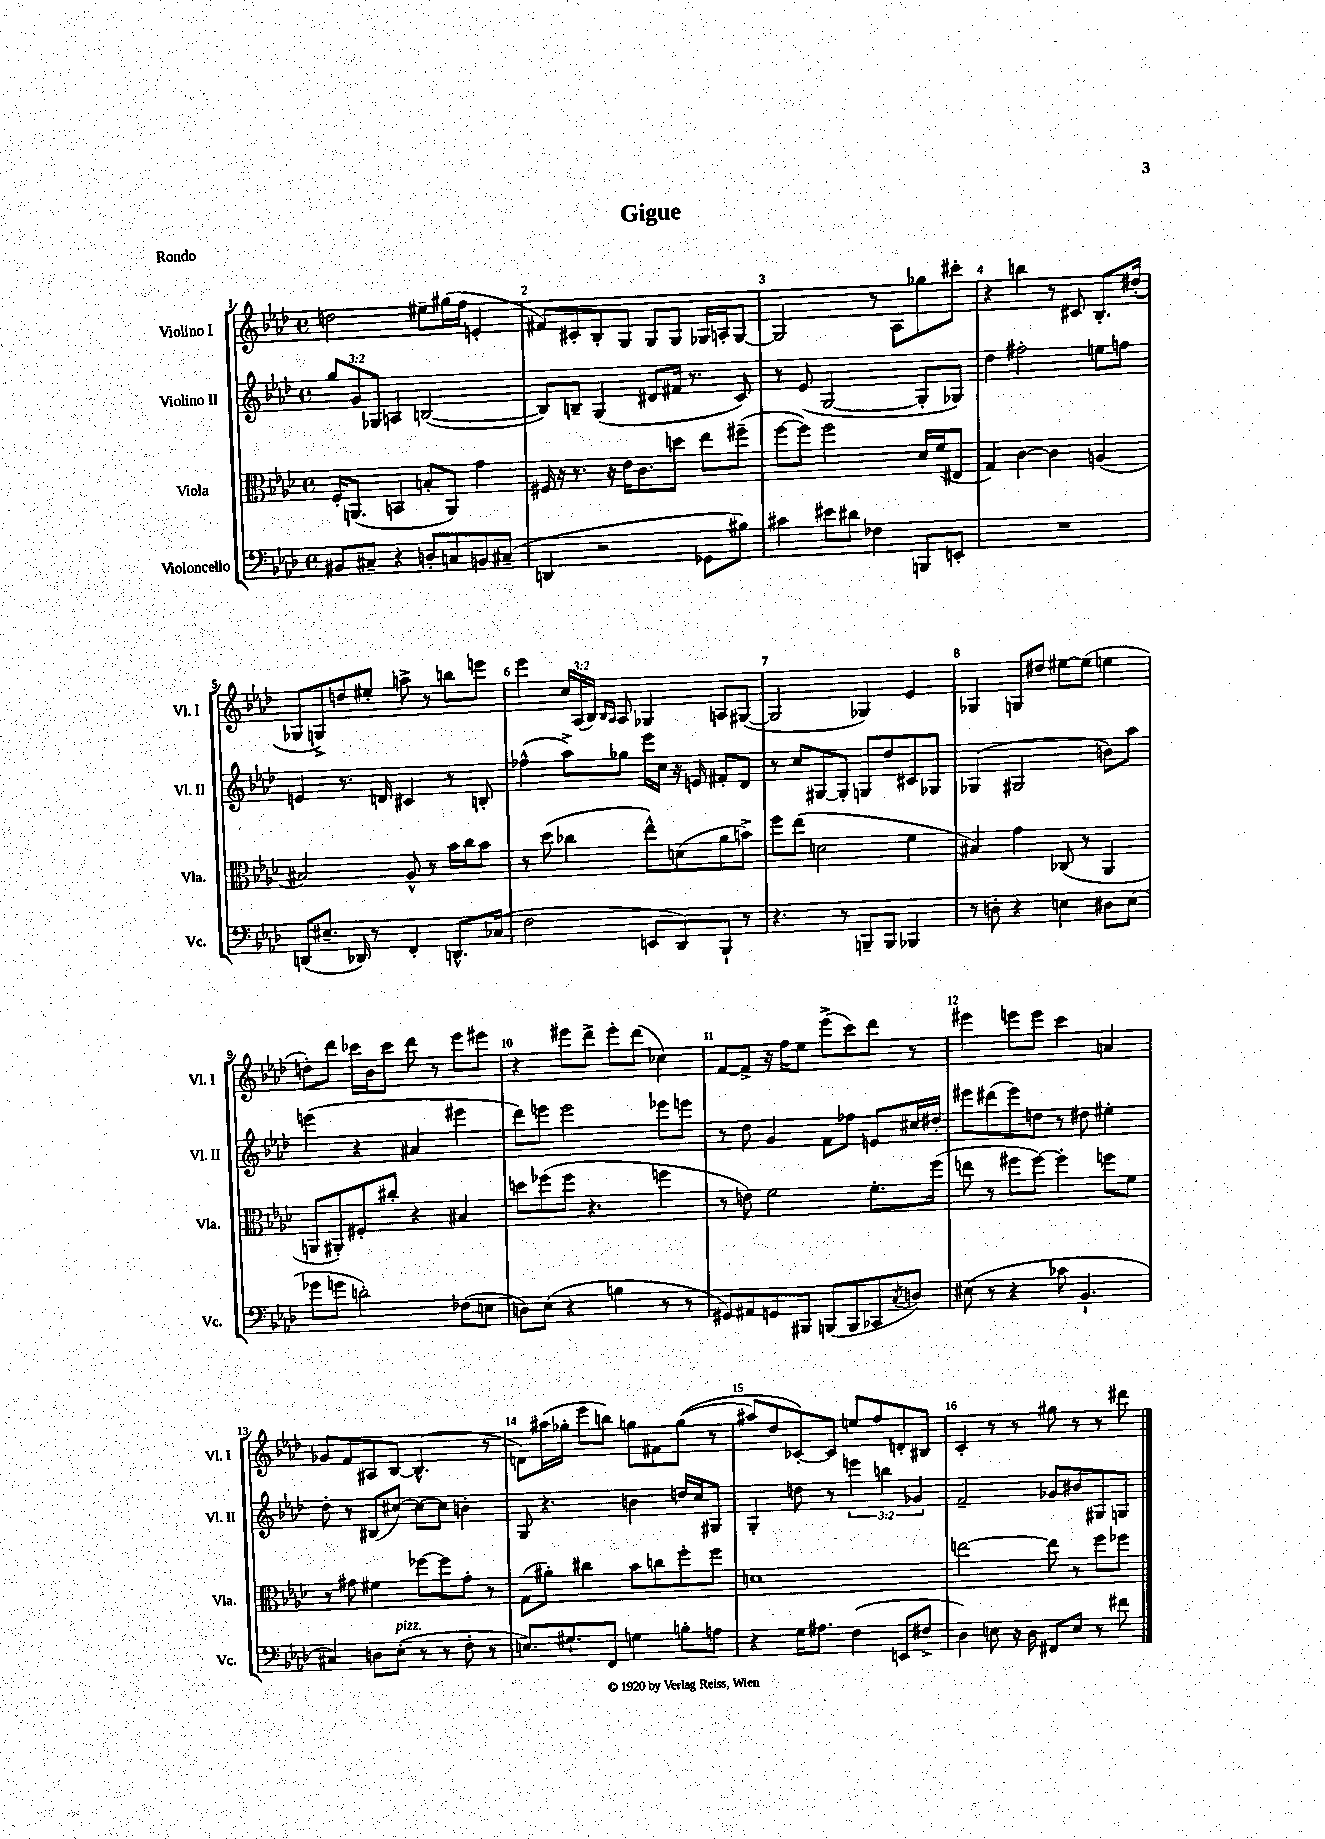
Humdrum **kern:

**kern	**kern	**kern	**kern
*part4	*part3	*part2	*part1
*staff4	*staff3	*staff2	*staff1
*I"Violoncello	*I"Viola	*I"Violino II	*I"Violino I
*I'Vc.	*I'Vla.	*I'Vl. II	*I'Vl. I
*clefF4	*clefC3	*clefG2	*clefG2
*k[b-e-a-d-]	*k[b-e-a-d-]	*k[b-e-a-d-]	*k[b-e-a-d-]
*M4/4	*M4/4	*M4/4	*M4/4
*met(c)	*met(c)	*met(c)	*met(c)
=1	=1	=1	=1
8BB#X/L	16F'/KL	12gg/L	2ddn\
.	(8.AAn/J	.	.
.	.	12g/	.
8C#X~/J	.	.	.
.	.	12G-X/J	.
4r	4BBn/	4An/	.
8Dn'/L	8Bn'/L	([2Bn/	8ee#X~\L
8Cn/	8AA/J)	.	(16gg#X\L
.	.	.	16ff\JJ
8BBn/	4g\	.	4en'/
(8C#X~/J	.	.	.
=2	=2	=2	=2
4DDn/	16F#X/	8B/L])	8f#X/L)
.	16r	.	.
.	8.r	8Bn~/J	8c#X'/
2r	.	(4G/	8B-'/
.	16r	.	.
.	16e-\KL	.	8G/J
.	8.c\	.	.
.	.	8d#X/L	8G/L
.	8ddn\J	16f#X/Jk	8G/J
.	.	8.r	.
8GG-X\L	8ee-\L	.	16G-X/LL
.	.	.	16An'/J
8B#X\J)	(8ff#X~\J	8c/)	[8G-/J
=3	=3	=3	=3
4c#X\	[8ff\L	8r	2G-/]
.	8ff\J])	(8e-/	.
8e#X\L	2ff\	[2G/	.
8d#X\J	.	.	.
4F-X\	.	.	8r
.	.	.	8A-\L
8BBBn/L	16d-/LL	8G'/L]	8gg-X\
.	(16f/J	.	.
8EEn'/J	8E#X/J	8G-X/J)	8ccc#X'\J
=4	=4	=4	=4
1r	4G/)	4dd-\	4r
.	[4c\	2ff#X'\	4bbn\
.	4c\]	.	8r
.	.	.	8c#X/
.	(4An/	8een\L	8.B-'/L
.	.	8ffn\J	.
.	.	.	(16dd#X'/Jk
!!LO:LB:g=z
=5	=5	=5	=5
(8DDn/L	2B#X/)	4en/	8G-X/L
8.E#X~/J	.	.	8Gn^/)
.	.	8.r	8ddn/
16DD-X/)	.	.	.
8r	.	.	8ee#X'/J
.	.	16dn/	.
4FF'/	8A-^^/	4c#X/	8aan^\
.	8r	.	8r
8.DDn^^/L	16b-\LL	8r	8bbn\L
.	16cc\J	.	.
.	8b-\J	8Bn'/	8eeen\J
(16C-X/Jk	.	.	.
=6	=6	=6	=6
2F\	8r	(4ff-X^^\	4eee-\
.	(8dd-\	.	.
.	4cc-X\	8aa-^\L)	24cc/LL
.	.	.	(24A-/
.	.	.	24B-/JJ)
.	.	.	16qqB-/LL
.	.	.	16qqA-/JJ
.	.	8gg-X\J	8A-/
8EEn/L	8ee-^^\L)	16eee-\LL	4G-X/
.	.	16cc\JJ	.
8DD-/)	(8dn\	16r	.
.	.	16en/	.
8BBB-`/J	8a-\	8f#X'/L	8An/L
8r	8bn^\J)	8d-/J	([8G#X/J
=7	=7	=7	=7
4.r	8ff\L	8r	2G#/]
.	(8ee-\J	8cc/L	.
.	2dn\	[8G#X/	.
8r	.	8G#'/J]	.
8BBBn~/L	.	8Gn/L	4G-X/)
8BBB/J	.	8dd-/	.
4BBB-X/	4f\	8c#X/	4e-/
.	.	8G-X/J	.
=8	=8	=8	=8
8r	4B#X/)	(4G-X/	4G-X/
8Dn'\	.	.	.
4r	4g\	2G#X/	8Gn/L
.	.	.	8dd#X/J
4En\	(8C-X/	.	[8ee#X\L
.	8r	.	(8ee#\J]
8D#X\L	4AA-/	8bn\L)	4een\
(8E\J	.	8aa-\J	.
!!LO:LB:g=z
=9	=9	=9	=9
8g-X\L	8AAn/L	(4eeen\	8ddn'\L)
8gn\J	8AA#X'/)	.	8ddd-\J
2dn'\)	8F#X'/	4r	16ccc-X\LL
.	.	.	16b-\J
.	8cc#X'/J	.	8ccc-\J
.	4r	4a#X/	8ddd-\
.	.	.	8r
(8F-X\L	4B#X/	4eee#X\	8eee-\L
8En\J	.	.	8eee#X\J
=10	=10	=10	=10
8Dn\L)	8ddn\L	8ddd-\L)	4r
(8E-\J	(8ff-X\	8eeen\J	.
4r	8ff-\J	2eee\	8eee#X\L
.	4.r	.	8ddd-^\J
4Bn\	.	.	8eee#'\L
.	.	.	(8ddd-\J
8r	4ffn\	8eee-X\L	4cc-X\)
8r	.	8eeen\J	.
=11	=11	=11	=11
8GG#X/L)	8r	8r	[8f/L
8AA#X/	8en\)	8dd-\	8f^/J]
8GGn/	2f\	4g/	16r
.	.	.	16ff\KL
8BBB#X/J	.	.	8ee-\J
(8BBBn/L	.	8f\L	(8eee-^\L
8BBB/	.	8ff-X\J	8ccc\)
8CC-X/	8.f'\L	8en/L	8ddd-\J
8qC/	.	.	.
8Dn/J)	.	16cc#X/L	8r
.	(16ff\Jk	16dd#X'/JJ	.
=12	=12	=12	=12
(8E#X\	8een\	8eee#X\L	4eee#X\
8r	8r	(8ddd#X\	.
4r	8ff#X\L	8eee#\)	8eeen\L
.	[8ff#\J)	8ddn\J	8eee\J
8c-X\	4ff#'\]	8r	4ccc\
4.BB-`/	.	8dd#X\	.
.	8ffn\L	4ee#X'\	4an/
.	8f\J	.	.
!!LO:LB:g=z
=13	=13	=13	=13
4C#X/)	8r	8dd-'\	8g-X/L
.	8g#X\	8r	8f/
8Dn\L	4f#X\	(8B#X/L	8A#X/
!LO:TX:a:i:t=pizz.	!	!	!
(8E-'\J	.	[8cc#X/J)	[8B-/J
8r	[8ff-X\L	8cc#\L_	(4.B-^^/]
8r	8ff-\]	8cc#\J]	.
8F'\	8g#'\J	4bn'\	.
8r	8r	.	8r
=14	=14	=14	=14
8.En/L)	(8G\L	8G/	8dn\L)
.	8a#X'\J)	4.r	(16aa#X\L
8.G#X`/	.	.	16gg-X'\JJ
.	4cc#X\	.	8eee-\L
8FF/J	.	.	8bbn\J)
4Gn\	8b-\L	4bn\	8ggn\L
.	8ccn\	.	8f#X\
8Bn'\L	8ff'\	16ddn/LL	((8gg\J
.	.	16cc/J	.
8An\J	8ff\J	8G#X/J	8r
=15	=15	=15	=15
4r	1dn	4G'/	8aa#X/L)
.	.	.	8dd-/
16G\KL	.	8ddn\	[8c-X'/)
8.A#X\J	.	.	.
.	.	8r	8c-/J]
(4F\	.	6eeen\	8een/L
.	.	.	8ff/
.	.	6bbn\	.
8EEn/L	.	.	8dn'/
.	.	6g-X/	.
8F#X^/J	.	.	8B#X/J
=16	=16	=16	=16
4D-\)	[2een\	2f~/	4c'/
8En\	.	.	8r
16r	.	.	8r
16D-\	.	.	.
8FF#X/L	8ee\]	8g-X/L	8gg#X\
8E/J	8r	8b#X/	8r
8r	8ff\L	8G#X/	8r
8f#X\	8ff-X\J	8Gn/J	8ddd#X\
==	==	==	==
*-	*-	*-	*-
